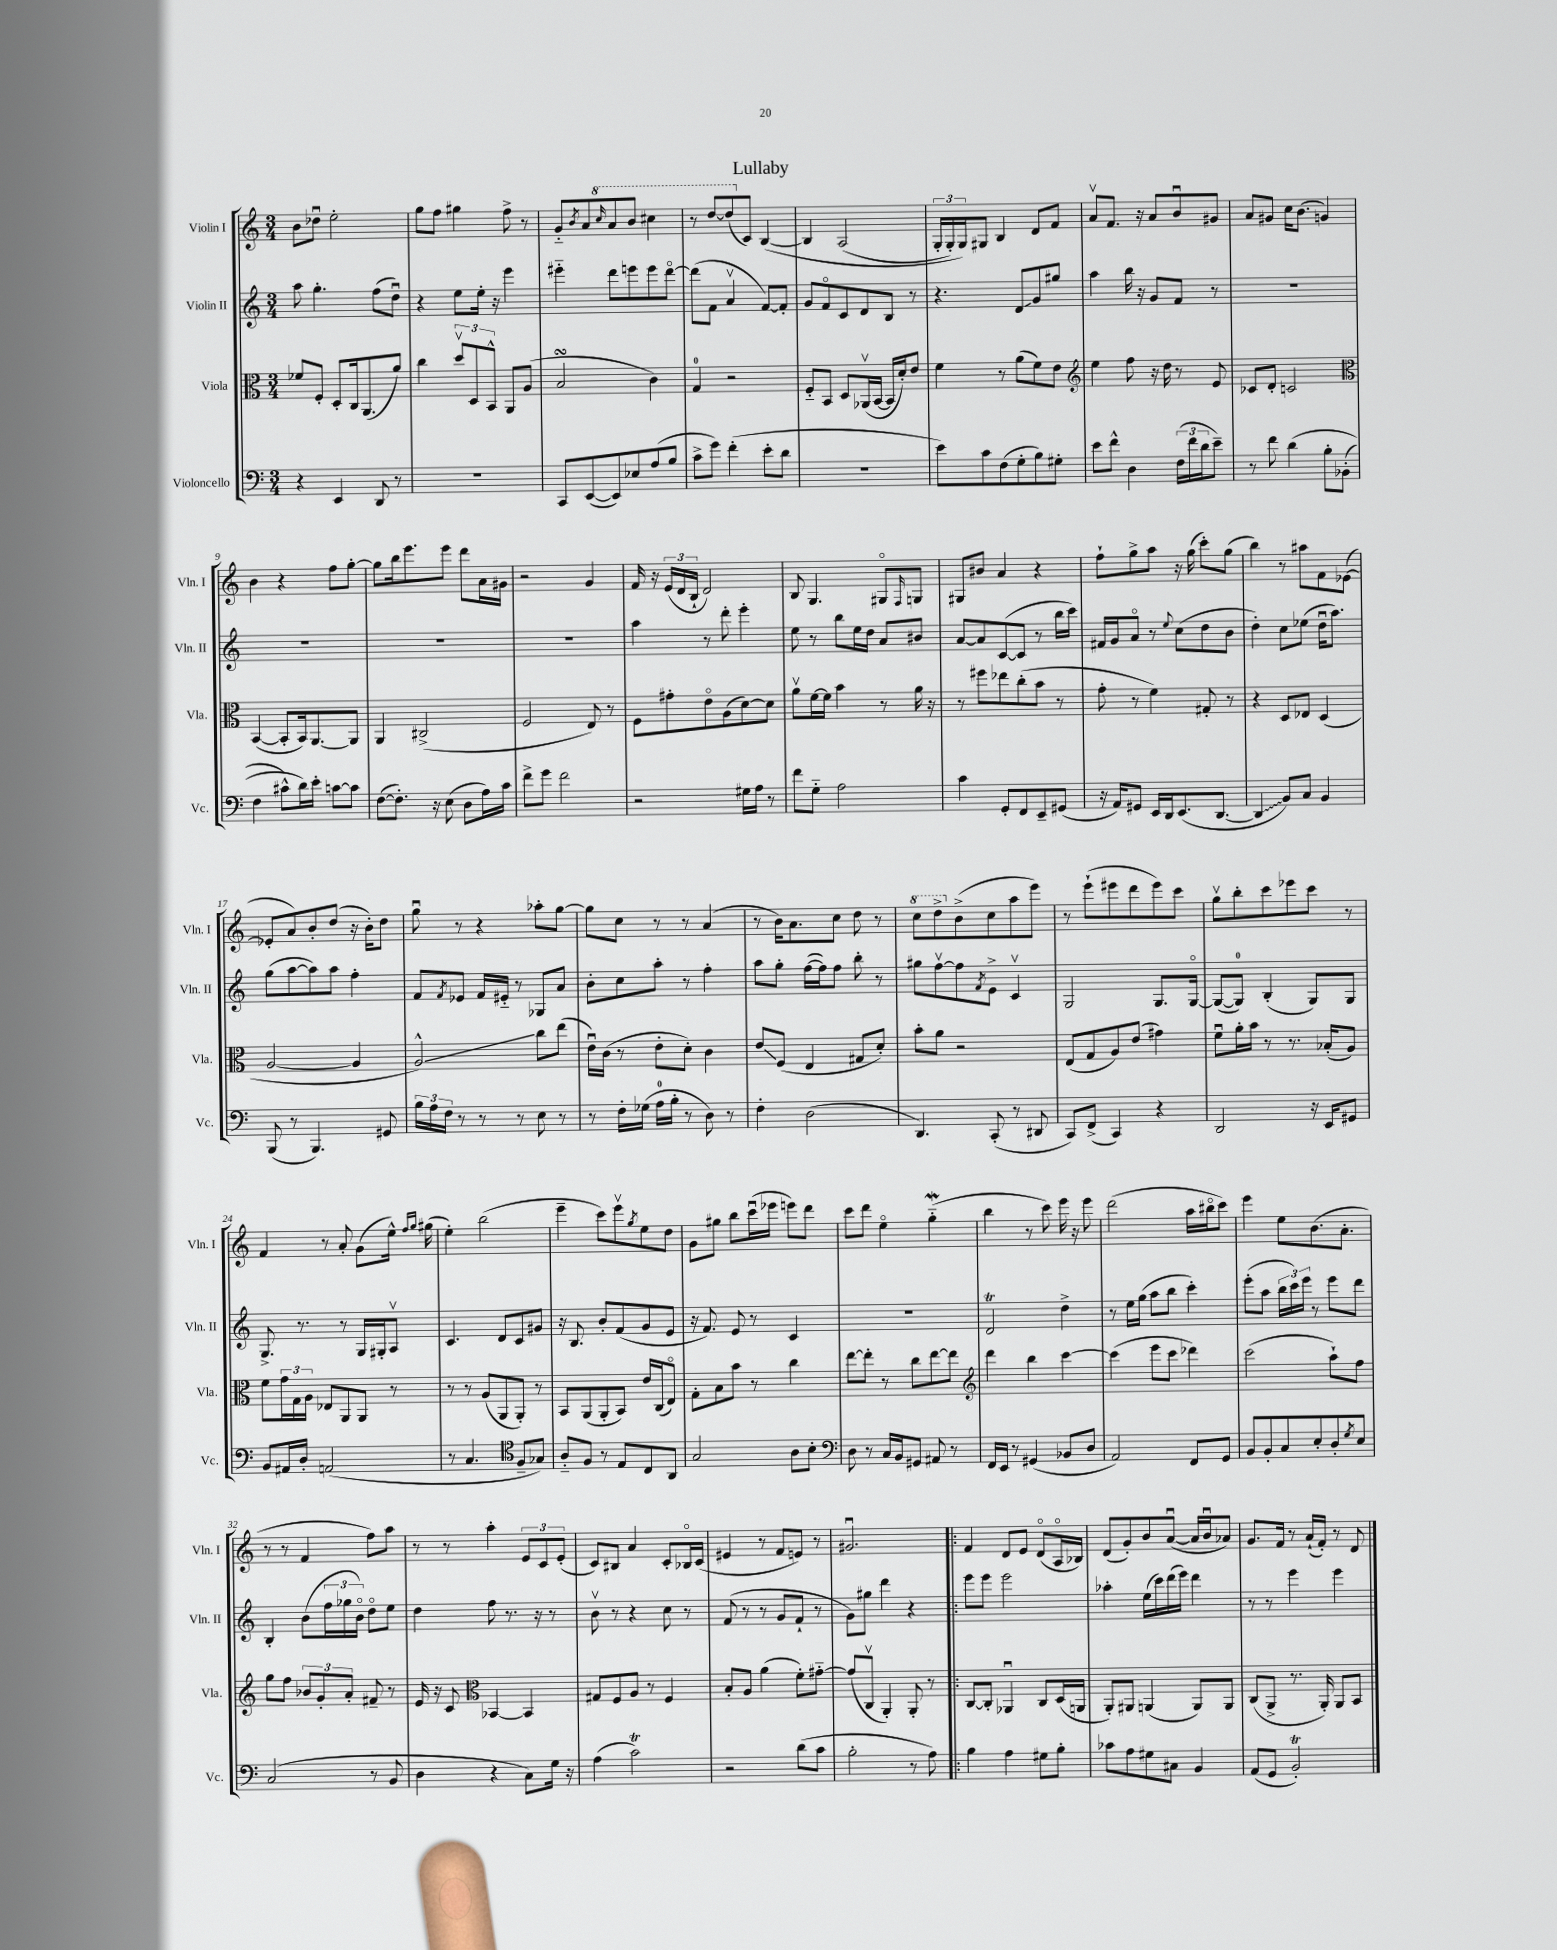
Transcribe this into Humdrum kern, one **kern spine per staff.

**kern	**kern	**kern	**kern
*staff4	*staff3	*staff2	*staff1
*clefF4	*clefC3	*clefG2	*clefG2
*k[]	*k[]	*k[]	*k[]
*M3/4	*M3/4	*M3/4	*M3/4
4r	8f-	8aa	8b
.	8F'	4.gg'	8dd-u
4EE	8D'	.	2ee'
.	16C	.	.
.	(8.AA	.	.
8DD	.	(8ff	.
8r	8a)	8ddu)	.
=	=	=	=
2.r	4cc	4r	8gg
.	.	.	8ff
.	12ddv	8ee	4gg#
.	12D	.	.
.	.	16ee'	.
.	12BB^^	.	.
.	.	16r	.
.	8AA	4eee	8ff^
.	(8A	.	8r
=	=	=	=
8CC	2B	4eee#'~	8g'~
.	.	.	8qb
([8EE	.	.	8a
.	.	.	16qqccc
8EE])	.	8ddd	8aa
8E-	.	8eee	8bb
(8A	4c)	8eee	4ccc#
8B	.	[8dddo	.
=	=	=	=
8c^	4G	(8ddd]	8r
8g)	.	8f	[8ddd
(4f'	2r	4av	(8ddd]
.	.	.	8c)
8e'	.	[8f)	&([4B
8d	.	8f']	.
=	=	=	=
2.r	8F'~	8g	4B]
.	8BB	8fo	.
.	8D	8c	(2A
.	(16AA-v	8d	.
.	[16BB	.	.
.	16BB]	8B	.
.	16d')	.	.
.	8e	8r	.
=	=	=	=
8e)	4f	4.r	24G'
.	.	.	24G')
.	.	.	24G&)
8c	.	.	8G#
(8F	8r	.	4B
8G'	(8a	8d	.
8B)	8f)	8g	8d
8G#'	8e	8gg#	8f
=	=	=	=
*	*clefG2	*	*
8e	4ee	4aa	8av
8f^^	.	.	8.f
4D	8ff	16bb	.
.	.	16r	16r
.	16r	8g	8a
.	16dd	.	.
(24F	8r	8f	8bu
24f	.	.	.
24d	.	.	.
8e~)	8e	8r	8g#
=	=	=	=
8r	8c-	2.r	8a
8f	8d'	.	8g#
&(4d	2c	.	16cc
.	.	.	(8.b
8B'	.	.	4g)
(8BB-'	.	.	.
=	=	=	=
*	*clefC3	*	*
4F	([4BB	2.r	4b
8c#^^)	8BB']	.	4r
16d&)	16BB)	.	.
16e'	[8.AA	.	.
[8c	.	.	8ff
8c]	8AA]	.	[8gg'
=	=	=	=
([8F	4AA	2.r	8gg]
8.F'])	.	.	16bb
.	.	.	8.eee
.	(2C#^	.	.
16r	.	.	.
(8E	.	.	8eee
8D	.	.	8ddd
16A)	.	.	16a
16c	.	.	16g#
=	=	=	=
8f^	2F	2.r	2r
8g	.	.	.
2f	.	.	.
.	8E)	.	4g
.	8r	.	.
=	=	=	=
2r	8F	4aa	16f
.	.	.	16r
.	8g#'	.	(24e
.	.	.	24d
.	.	.	24B`
.	8eo	8r	2d)
.	(8A	8ddd'	.
16G#	[8d)	4eee'	.
16A	.	.	.
8r	8d]	.	.
=	=	=	=
8f	8av	8ee	8B
8G'~	[16f	8r	4.G
.	16f]	.	.
2A	4b	8bb	.
.	.	16ee	.
.	.	16dd	.
.	8r	8a	8G#o
.	.	.	16qqF
.	16a	8b#	8G
.	16r	.	.
=	=	=	=
4c	8r	[8a	8G#
.	8ff#	8a]	8b#
8GG'	8ee-	([8c	4a
8FF	(8cc'	8c]	.
8EE~	8b	8r	4r
(8GG#	8r	16bb	.
.	.	16ccc)	.
=	=	=	=
16r	8g'	16f#	8ff`
16AA)	.	16g	.
8GG#	8r	8ao	8gg^
16EE	4f)	8r	8aa
16DD	.	.	.
.	.	8qqee	.
(8.EE	.	(8cc	16r
.	.	.	(16gg
.	8G#'	8dd	8ccc')
[8.DD	.	.	.
.	8r	8b	(8gg
=	=	=	=
4DD]	4r	4dd')	4bb)
8BB)	8D	8cc	8r
8C	8E-	(8ee-	8aa#
4BB	(4D	16ddu	8f
.	.	8.aa)	.
.	.	.	([8e-
=	=	=	=
(8BBB	[2A	(8gg	8e-']
8r	.	[8aa	8a)
4.BBB)	.	8aa])	8b'
.	.	8aa	(8dd
.	4A]	4ff'	16r
.	.	.	16b')
8GG#	.	.	8dd
=	=	=	=
24B	2A^^)	8f	8ggu
24A	.	.	.
24F	.	.	.
.	.	8qf	.
8r	.	8e-	8r
8r	.	16f	4r
.	.	16e#'~	.
8r	.	8r	.
8E	8cc	8G-	8aa-'
8r	(8ee	8a	[8gg
=	=	=	=
8r	16eu)	8b'	8gg]
.	(16c	.	.
16F'	8r	8cc	8cc
(16G-	.	.	.
16A	8e'	8aa'	8r
16B'	.	.	.
8r	8d')	8r	8r
8D)	4c	4ff'	(4a
8r	.	.	.
=	=	=	=
4F'	8e	8aa	8r
.	(8F	8gg'	16b)
.	.	.	8.a
(2D	4E	([16ff	.
.	.	16ff])	.
.	.	8ff	8cc
.	8G#	8bb'	8dd
.	8d')	8r	8r
=	=	=	=
4.DD)	8b'	8gg#	8ccc
.	8a	[8ffv	8ddd^
.	2r	8ff]	(8b^
.	.	8qf	.
(8CC'	.	8e^	8cc
8r	.	4cv	8aa
8DD#	.	.	8eee)
=	=	=	=
8CC)	(8E	2G	8r
(8FF^	8G	.	(8eee`
4CC)	8A)	.	8eee#
.	(8e	.	8ddd
4r	4g#)	8.G	8eee#)
.	.	.	8ccc
.	.	[16Go	.
=	=	=	=
2DD	8fu	(8G_	8ggv
.	16a'	8G])	8bb'
.	16b	.	.
.	8r	(4B'	8ccc
.	8.r	.	8eee-
16r	.	8G)	8ccc
16EE	(16B-'	.	.
8GG#	8A)	8G	8r
=	=	=	=
8BB	8f	8.G^	4f
16AA#	24g	.	.
.	24G	.	.
16D'	.	8.r	.
.	24A	.	.
(2AA	8E-	.	8r
.	8AA	8r	8a'
.	8AA	16G	(8g
.	.	16G#'	.
.	8r	8Av	16ee^^)
.	.	.	16qqff
.	.	.	16qqgg
.	.	.	(16gg#
=	=	=	=
8r	8r	4.c	4ee')
4.C	8r	.	.
.	(8A	.	(2bb
.	8AA	8d	.
*clefC4	*	*	*
8F~	8AA')	8c	.
8G-)	8r	8g#	.
=	=	=	=
8A'~	8BB	16r	4eee~
.	.	8.B	.
8F	(8AA	.	.
8r	8AA'	8b'	8ccc)
8E	8BB)	(8f	8eeev
.	.	.	8qgg
8C	16e	8g	8ee
.	(16C	.	.
8AA	8Eo)	8e	8dd
=	=	=	=
2G	8G'	16r	8g
.	.	8.f)	.
.	8B	.	8gg#
.	8b	8e	8bb
.	8r	8r	(16cccu
.	.	.	16eee-
8A	4cc	4c	8eee)
8B'	.	.	8ddd
=	=	=	=
*clefF4	*	*	*
8D	[8ee	2.r	8ccc
8r	8ee']	.	8ddd
16C	8r	.	4eeo
16BB	.	.	.
8GG#	8cc	.	.
8AA#	[8ee	.	(4gg'~
8r	8ee]	.	.
=	=	=	=
*	*clefG2	*	*
16FF	4ddd	2d	4bb
16EE	.	.	.
8r	.	.	.
(4GG#	4bb	.	8r
.	.	.	8ccc)
8BB-	[4ccc	4dd^	16eee
.	.	.	16r
8D	.	.	8eee
=	=	=	=
2AA)	(4ccc]	8r	(2ddd
.	.	16ee	.
.	.	(16gg	.
.	8eee	8aa	.
.	8ccc	8bb	.
8FF	4ddd-)	4ccc')	16aa
.	.	.	16bb#o
8GG	.	.	8ccc)
=	=	=	=
8BB	(2ccc	(8eee'	4eee
8BB'	.	8aa	.
8C	.	24bb	8ee
.	.	24ccc)	.
.	.	24eee	.
8E'	.	8r	(8.b
8D'	8aa`)	8eee	.
.	.	.	8.a'
8qG	.	.	.
8E	8ff	8ddd	.
=	=	=	=
(2C	8gg	4B'	8r
.	8ff	.	8r
.	12b-	(8b	4f
.	12g'	.	.
.	.	24ff	.
.	12a'	24gg-	.
.	.	24bo)	.
8r	8f#~	8ddo	8ff)
8BB	8r	8ee	8aa
=	=	=	=
4D	16e	4dd	8r
.	16r	.	.
.	8c	.	8r
*	*clefC3	*	*
4r	[4BB-	8ff	4aa'
.	.	8.r	.
8C)	4BB-]	.	12e
.	.	16r	.
.	.	.	12c
16G	.	8r	.
.	.	.	(12e'
16r	.	.	.
=	=	=	=
(4A	8G#	8bv	8c)
.	8F	8r	8B#
2c)	8A	4r	4a
.	8r	.	.
.	4F	8cc	8c'
.	.	8r	16B-o
.	.	.	(16c
=	=	=	=
2r	8B'	(8f	4e#
.	8A	8r	.
.	(4a	8r	8r
.	.	8g	8f
(8d	8f')	8f`	8e)
8c	[8g#'~	8r	8r
=	=	=	=
2B'	(8g#]	8g)	2.g#u
.	8Cv	8gg#	.
.	4AA')	4ddd	.
8r	8AA'	4r	.
8A)	8r	.	.
=!|:	=!|:	=!|:	=!|:
4B	[8C	8eee	4f
.	8C']	8eee	.
4A	4AA-u	2eee	8d
.	.	.	8e
8G#	8C	.	(8do
8B'	(16D	.	16Ao
.	16AA	.	16B-)
=	=	=	=
8c-	8AA')	4aa-'	(8d
8A	8AA#	.	8g')
8G#	(4AA	(16ee	8b
.	.	16ccc)	.
8C#	.	(16ddd	([8au
.	.	16eee)	.
4BB	8AA)	4ddd	16a]
.	.	.	16bu
.	8AA	.	8a-)
=	=	=	=
(8AA	(8C	8r	8.g
8GG	8AA^	8r	.
.	.	.	16f
2BB')	8.r	4eee	8r
.	.	.	(16a`
.	16AA')	.	16f')
.	8AA	4eee	8r
.	8BB	.	8d
==	==	==	==
*-	*-	*-	*-
